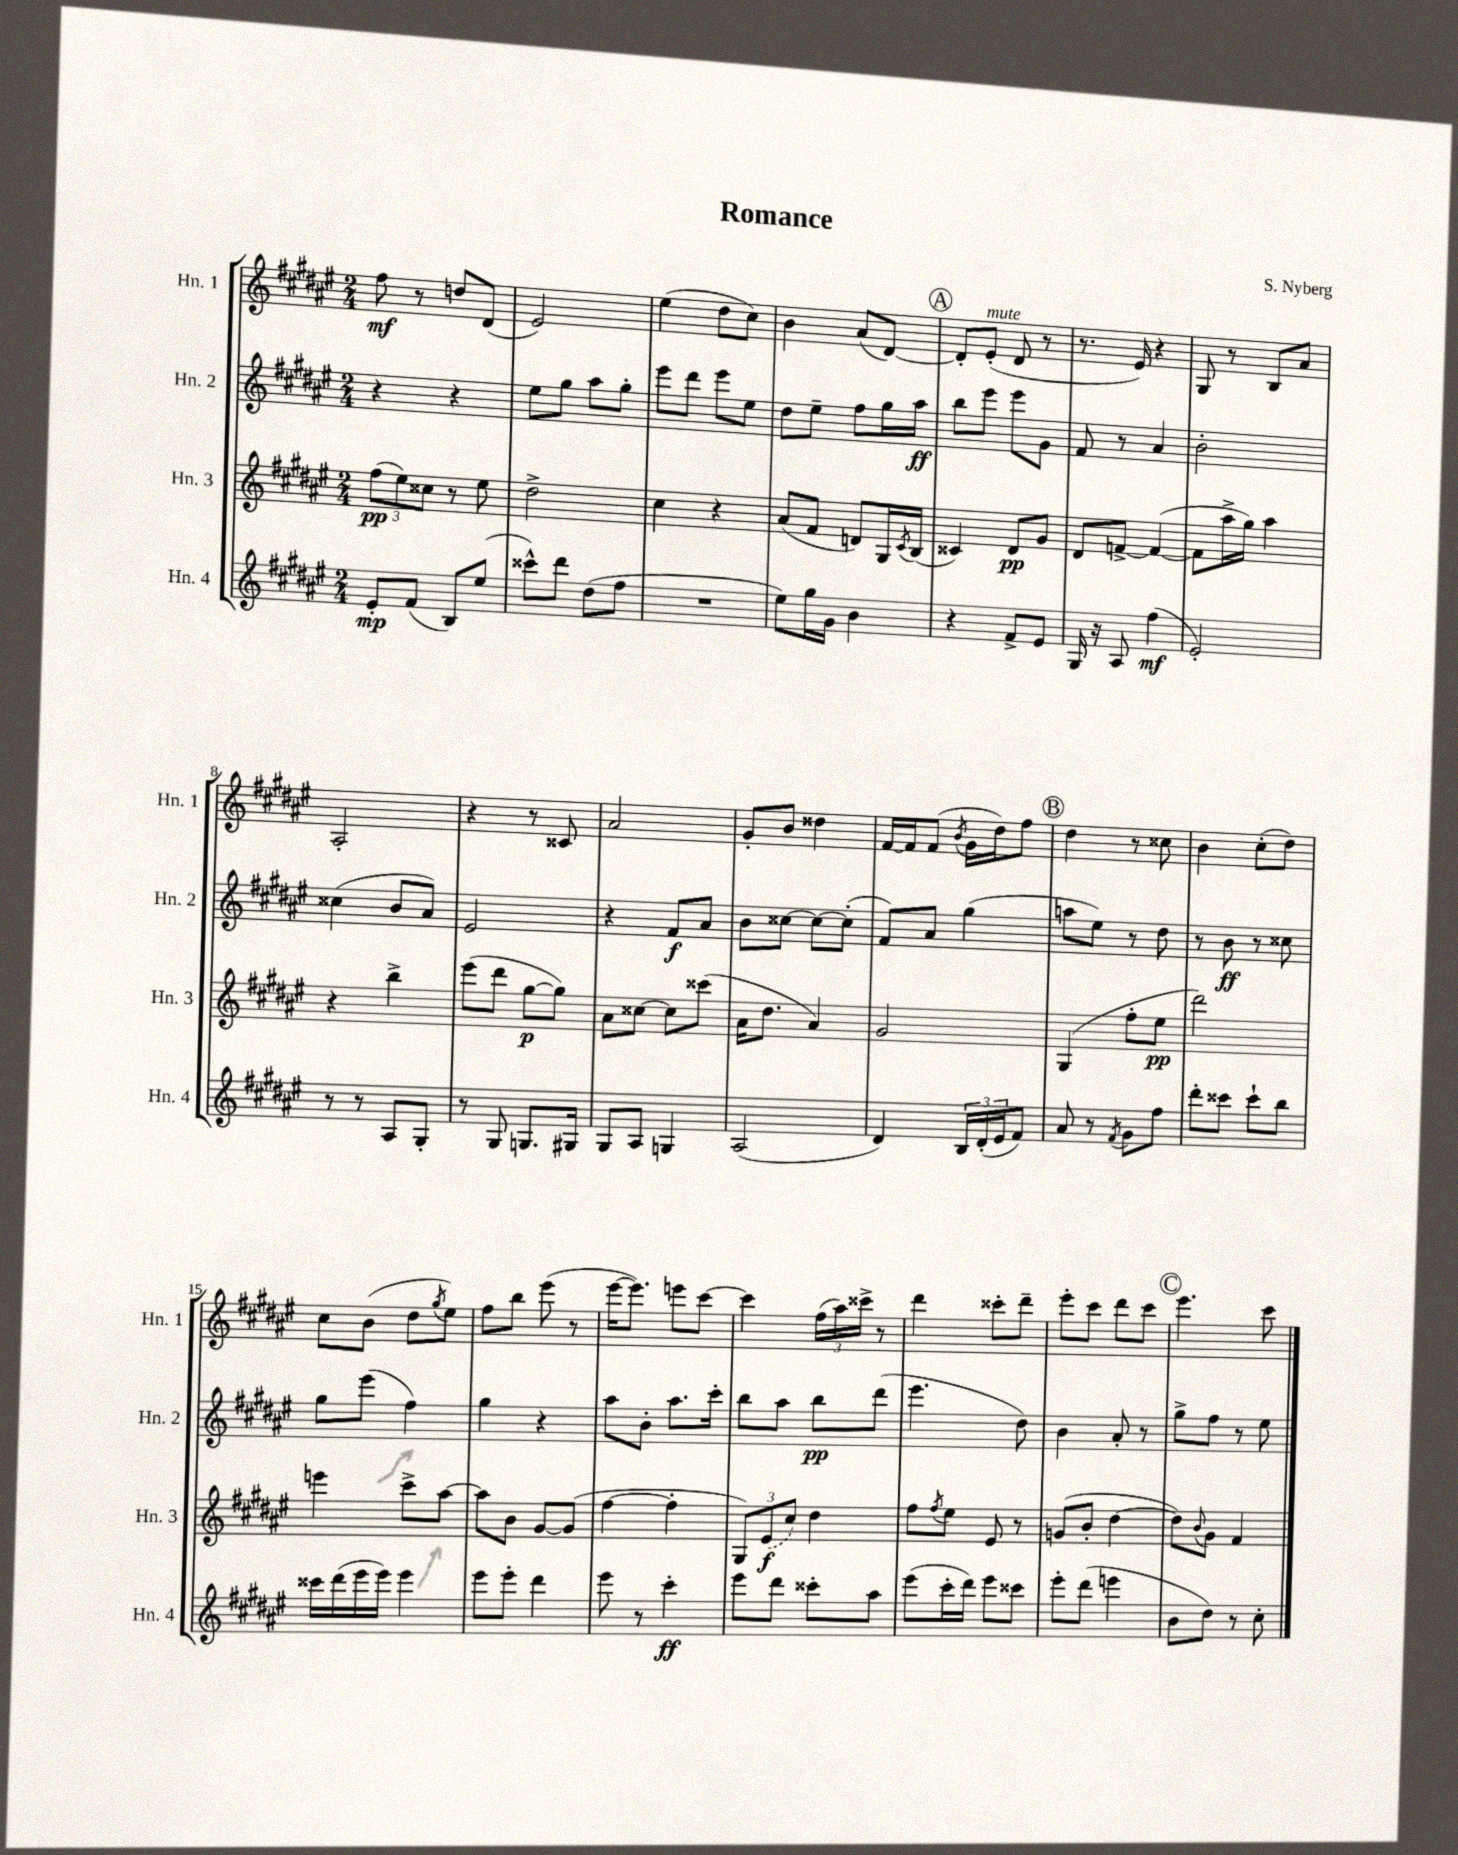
\header { title = "Romance" composer = "S. Nyberg" }
<<
\new StaffGroup <<
\new Staff = "s0" \with { instrumentName = "Hn. 1" shortInstrumentName = "Hn. 1" } {
    \clef treble \key fis \major \numericTimeSignature \time 2/4
    fis''8\mf r8 d''8 dis'8( |
    eis'2) |
    eis''4( dis''8 cis''8) |
    b'4 ais'8( dis'8~) |
    \mark \markup { \circle "A" } dis'8-. eis'8-.^\markup { \italic "mute" }( dis'8 r8 |
    r8. eis'16) r4 |
    gis8 r8 b8 ais'8 |
    ais2-. |
    r4 r8 cisis'8 |
    ais'2 |
    gis'8-. b'8 disis''4 |
    fis'16~ fis'16 fis'8( \acciaccatura { b'8 } gis'16 dis''16) fis''8 |
    \mark \markup { \circle "B" } dis''4 r8 cisis''8 |
    b'4 cis''8-.( dis''8) |
    cis''8 b'8( dis''8 \acciaccatura { gis''8 } eis''8) |
    fis''8 b''8 eis'''8( r8 |
    eis'''16~ eis'''8.) e'''8 cis'''8~ |
    cis'''4 \tuplet 3/2 { fis''16( ais''16) cisis'''16-> } r8 |
    dis'''4 cisis'''8-. dis'''8-- |
    eis'''8-. cis'''8 dis'''8 cis'''8 |
    \mark \markup { \circle "C" } eis'''4. cis'''8 \bar "|." |
}
\new Staff = "s1" \with { instrumentName = "Hn. 2" shortInstrumentName = "Hn. 2" } {
    \clef treble \key fis \major \numericTimeSignature \time 2/4
    r4 r4 |
    eis''8 gis''8 ais''8 gis''8-. |
    eis'''8 dis'''8 eis'''8 eis''8 |
    dis''8 eis''8-- fis''8 gis''16 ais''16\ff |
    \mark \markup { \circle "A" } b''8 eis'''8 eis'''8 gis'8 |
    fis'8 r8 ais'4 |
    b'2-. |
    cisis''4( b'8 ais'8) |
    eis'2 |
    r4 fis'8\f ais'8 |
    b'8 cisis''8~ cisis''8~ cisis''8-.( |
    fis'8) ais'8 gis''4( |
    \mark \markup { \circle "B" } a''8 eis''8) r8 dis''8 |
    r8 b'8\ff r8 cisis''8 |
    gis''8 eis'''8( fis''4) |
    gis''4 r4 |
    ais''8 b'8-. ais''8. cis'''16-. |
    b''8 ais''8 b''8\pp dis'''8( |
    eis'''4. dis''8) |
    b'4 ais'8-. r8 |
    \mark \markup { \circle "C" } gis''8-> fis''8 r8 eis''8 \bar "|." |
}
\new Staff = "s2" \with { instrumentName = "Hn. 3" shortInstrumentName = "Hn. 3" } {
    \clef treble \key fis \major \numericTimeSignature \time 2/4
    \tuplet 3/2 { fis''8\pp( eis''8) cisis''8 } r8 eis''8 |
    dis''2-> |
    cis''4 r4 |
    ais'8( fis'8 d'8) gis16 \acciaccatura { cis'8 } b16( |
    \mark \markup { \circle "A" } cisis'4) dis'8\pp gis'8 |
    dis'8 f'8~-> f'4~( |
    f'8 ais''16-> gis''16) ais''4 |
    r4 b''4-> |
    eis'''8( dis'''8 gis''8~\p gis''8) |
    ais'8 cisis''8~ cisis''8 cisis'''8( |
    ais'16 dis''8. ais'4) |
    gis'2 |
    \mark \markup { \circle "B" } gis4( fis''8-. eis''8\pp |
    dis'''2) |
    e'''4 cis'''8-> ais''8~ |
    ais''8 b'8 gis'8~ gis'8( |
    fis''4~ fis''4-. |
    \tuplet 3/2 { gis8) \once \slurDashed eis'8\f( cis''8) } dis''4 |
    fis''8 \acciaccatura { fis''8 } eis''8 eis'8 r8 |
    g'8( b'8-. dis''4~ |
    \mark \markup { \circle "C" } dis''8) \appoggiatura { b'8 } gis'8 fis'4 \bar "|." |
}
\new Staff = "s3" \with { instrumentName = "Hn. 4" shortInstrumentName = "Hn. 4" } {
    \clef treble \key fis \major \numericTimeSignature \time 2/4
    eis'8-.\mp fis'8( b8) eis''8( |
    cisis'''8-^) dis'''8 dis''8( fis''8 |
    R2 |
    eis''8) gis''16 gis'16 b'4 |
    \mark \markup { \circle "A" } r4 fis'8-> eis'8 |
    gis16 r16 ais8 fis''4\mf( |
    eis'2-.) |
    r8 r8 ais8 gis8-. |
    r8 gis8 g8. gis16 |
    gis8 ais8 g4 |
    ais2( |
    dis'4) \tuplet 3/2 { b16 dis'16-.( eis'16 } fis'8) |
    \mark \markup { \circle "B" } ais'8 r8 \acciaccatura { fis'8 } gis'8 fis''8 |
    dis'''8-. cisis'''8 cisis'''8-! b''8 |
    cisis'''16 dis'''16( eis'''16 eis'''16) eis'''4 |
    eis'''8 eis'''8-. dis'''4 |
    eis'''8 r8 cis'''4-.\ff |
    eis'''8 dis'''8 cisis'''8-. ais''8 |
    eis'''8( cis'''16-. dis'''16) eis'''8 cisis'''8 |
    eis'''8-. dis'''8( e'''4 |
    \mark \markup { \circle "C" } b'8 dis''8) r8 cis''8-. \bar "|." |
}
>>
>>
